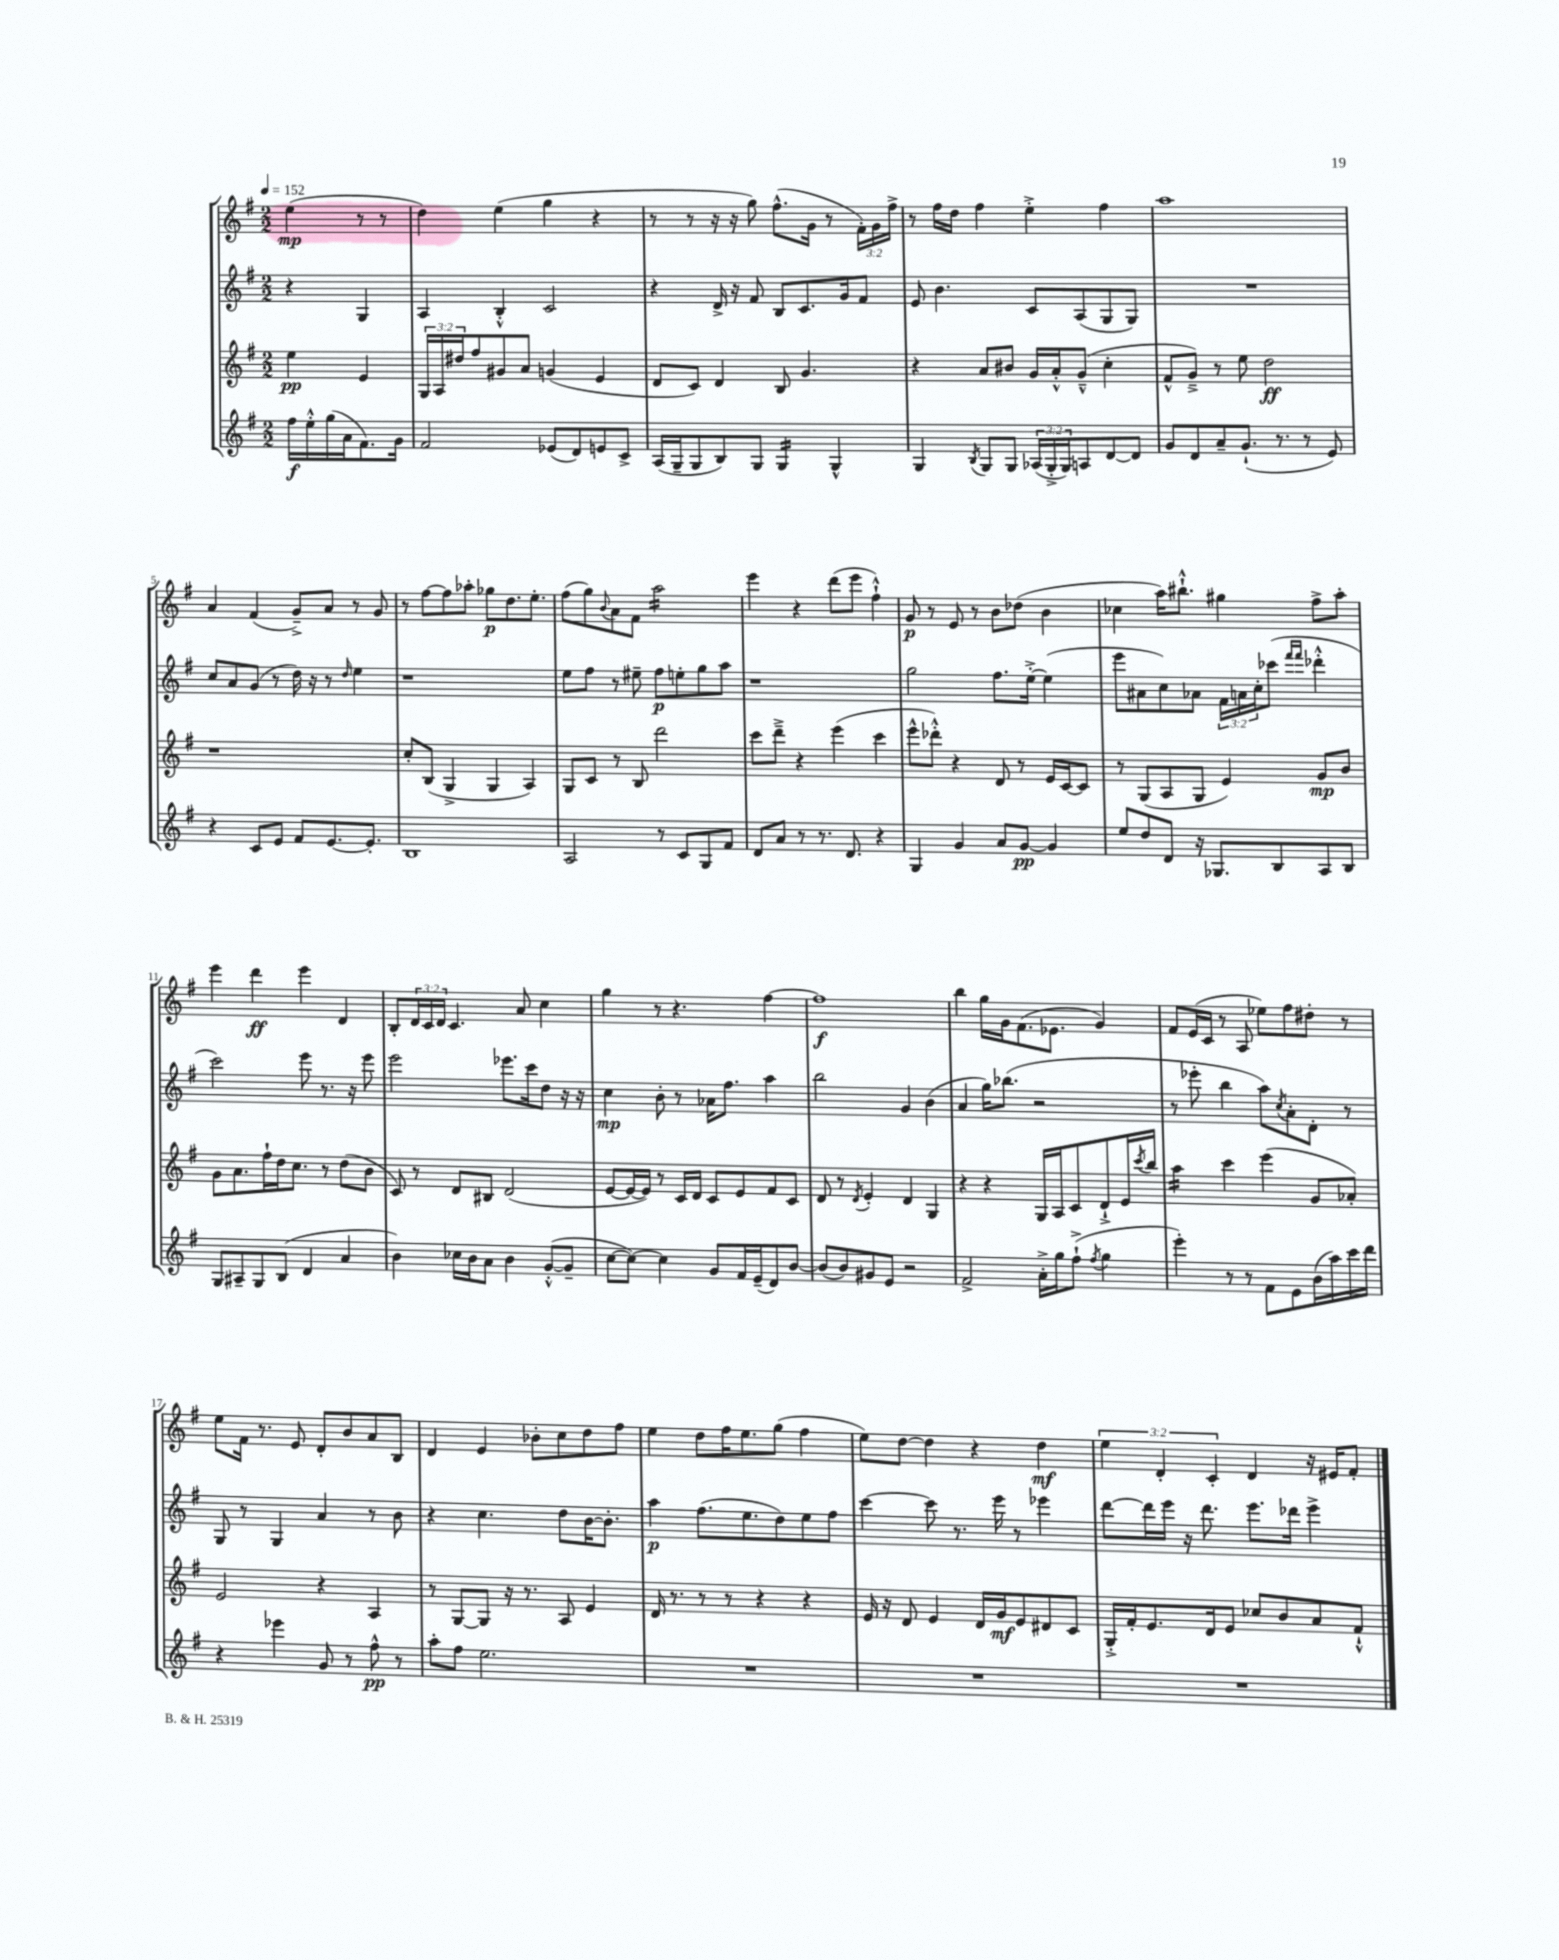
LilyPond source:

<<
\new StaffGroup <<
\new Staff = "s0" {
    \clef treble \key g \major \numericTimeSignature \time 2/2 \override Staff.TupletNumber.text = #tuplet-number::calc-fraction-text \partial 2 \tempo 4 = 152
    e''4\mp( r8 r8 |
    d''4) e''4( g''4 r4 |
    r8 r8 r16 r16 g''8) fis''8.-^( g'16 r8 \tuplet 3/2 { fis'16-.) g'16 fis''16-> } |
    r8 fis''16 d''16 fis''4 e''4-.-> fis''4 |
    a''1 |
    a'4 fis'4( g'8--->) a'8 r8 g'8 |
    r8 fis''8~ fis''8 aes''8-. ges''8\p d''8. e''8.-. |
    fis''8( g''8) \appoggiatura { b'8 } a'8 fis'8 a''2:16 |
    e'''4 r4 d'''8( e'''8 fis''4-!-^) |
    g'8\p r8 e'8 r8 b'8 des''8( b'4 |
    ces''4 a''16) bis''8.-!-^ gis''4 fis''8-> a''8-. |
    e'''4 d'''4\ff e'''4 d'4 |
    b8-. \tuplet 3/2 { d'16 c'16 d'16 } c'4. a'8 c''4 |
    g''4 r8 r4. fis''4~ |
    fis''1\f |
    b''4 g''16 g'16 fis'8.( ees'8. g'4) |
    fis'8 e'16( c'16 r8 a8 ees''8) fis''8 dis''8-. r8 |
    e''8 fis'16 r8. e'8 d'8-. b'8 a'8 b8 |
    d'4 e'4 bes'8-. c''8 d''8 fis''8 |
    e''4 d''8 fis''16 e''8. g''8( fis''4 |
    e''8) d''8~ d''4 r4 d''4\mf |
    \tuplet 3/2 { e''4 d'4-. c'4-. } d'4 r16 eis'16 fis'8-. \bar "|." |
}
\new Staff = "s1" {
    \clef treble \key g \major \numericTimeSignature \time 2/2 \override Staff.TupletNumber.text = #tuplet-number::calc-fraction-text \partial 2
    r4 g4 |
    a4 b4-.-^ c'2 |
    r4 d'16-> r16 fis'8 b8 c'8. g'16 fis'8 |
    e'8 b'4. c'8 a8( g8 g8) |
    R1 |
    c''8 a'8 g'8( r8 d''16) r16 r8 \grace { d''16 } e''4 |
    r1 |
    e''8 fis''8 r8 eis''8-- fis''8\p e''8-. g''8 a''8 |
    r1 |
    g''2 fis''8. e''16~-.-> e''4( |
    e'''8 ais'8 c''8) aes'8 \tuplet 3/2 { fis'16 a'16 c''16-. } ces'''8( \grace { fis'''16 fis'''16 } des'''4-.-^ |
    c'''2) e'''8 r8. r16 e'''8 |
    e'''2 ees'''8. c'''16 d''8 r16 r16 |
    c''4\mp b'8-. r8 aes'16 fis''8. a''4 |
    b''2 g'4 b'4( |
    a'4 g''16) bes''8.( r2 |
    r8 ees'''8-. b''4 a''8) \acciaccatura { c''8 } a'8-. d'8-. r8 |
    g8 r8 g4 a'4 r8 b'8 |
    r4 c''4. d''8 b'16~ b'8.-. |
    a''4\p fis''8.( e''8. d''8) e''8 fis''8 |
    c'''4~ c'''8 r8. e'''16 r8 ees'''4 |
    d'''8~ d'''16 e'''16 r16 d'''8. e'''8. des'''16 e'''4-> \bar "|." |
}
\new Staff = "s2" {
    \clef treble \key g \major \numericTimeSignature \time 2/2 \override Staff.TupletNumber.text = #tuplet-number::calc-fraction-text \partial 2
    e''4\pp e'4 |
    \tuplet 3/2 { g16 a16 dis''16 } fis''8 gis'8 a'8 g'4( e'4 |
    d'8 c'8) d'4 b8 g'4. |
    r4 a'8 bis'8 g'16 a'16-.-^ g'8---^( c''4-. |
    fis'8-^ g'8--->) r8 e''8 d''2\ff |
    r1 |
    c''8-. b8( g4-> g4 a4) |
    g8 c'8 r8 b8 d'''2 |
    c'''8 d'''8---> r4 e'''4( c'''4 |
    e'''8-^ des'''8-.-^) r4 d'8 r8 e'16 c'16~ c'8 |
    r8 g8( a8 g8 e'4) g'8\mp b'8 |
    g'8 a'8. fis''16-! d''16 c''8. r8 d''8( b'8 |
    c'8) r8 d'8 bis8 d'2( |
    e'8~ e'16~ e'16) r8 c'16 d'16 c'8 e'8 fis'8 c'8 |
    d'8 r8 \acciaccatura { d'8 } e'4-. d'4 g4 |
    r4 r4 g16 a16 c'8 d'8-!-> e'16 \acciaccatura { c'''8 } b''16 |
    a''4:16 c'''4 e'''4( g'8 aes'8-.) |
    e'2 r4 a4 |
    r8 g8~ g8 r16 r8. a8 e'4 |
    d'16 r8. r8 r8 r4 r4 |
    e'16 r16 d'8 e'4 d'16 g'16\mf e'8 dis'8 c'8 |
    g16-.-> fis'16-. e'8. d'16 e'8 ces''8 b'8 a'8 fis'8-!-^ \bar "|." |
}
\new Staff = "s3" {
    \clef treble \key g \major \numericTimeSignature \time 2/2 \override Staff.TupletNumber.text = #tuplet-number::calc-fraction-text \partial 2
    fis''16\f e''16-.-^ g''16( a'16 fis'8.) g'16 |
    fis'2 ees'8( d'8) e'8 c'8-> |
    a16( g16-- g8 b8) g8 g4:16 g4-^ |
    g4 \acciaccatura { b8 } g8 g8 \tuplet 3/2 { aes16( g16-.-> g16) } a8 d'8~ d'8 |
    g'8 d'8 a'8-- g'8.-!( r8. r8 e'8) |
    r4 c'8 e'8 fis'8 e'8.~ e'8.-. |
    b1 |
    a2 r8 c'8 g8 fis'8 |
    d'8 a'8 r8 r8. d'8. r4 |
    g4 g'4 a'8 g'8~\pp g'4 |
    e''8 d''8 d'8 r16 ges8. b8 a8 b8 |
    g8 ais8-- g8 b8( d'4 a'4 |
    b'4) ces''16 b'16 a'8 b'4 g'8~-.-^( g'8-- |
    c''8~ c''8~) c''4 g'8 fis'16 e'16--( d'8) b'8~ |
    b'8( b'8) gis'8 e'8 r2 |
    fis'2-> a'16-.-> g''16 fis''8-!->( \acciaccatura { fis''8 } g''4 |
    e'''4-.) r8 r8 fis'8 e'8 b'16( a''16) c'''16 d'''16 |
    r4 ees'''4 g'8 r8 fis''8-^\pp r8 |
    a''8-. fis''8 e''2. |
    R1 |
    R1 |
    R1 \bar "|." |
}
>>
>>
